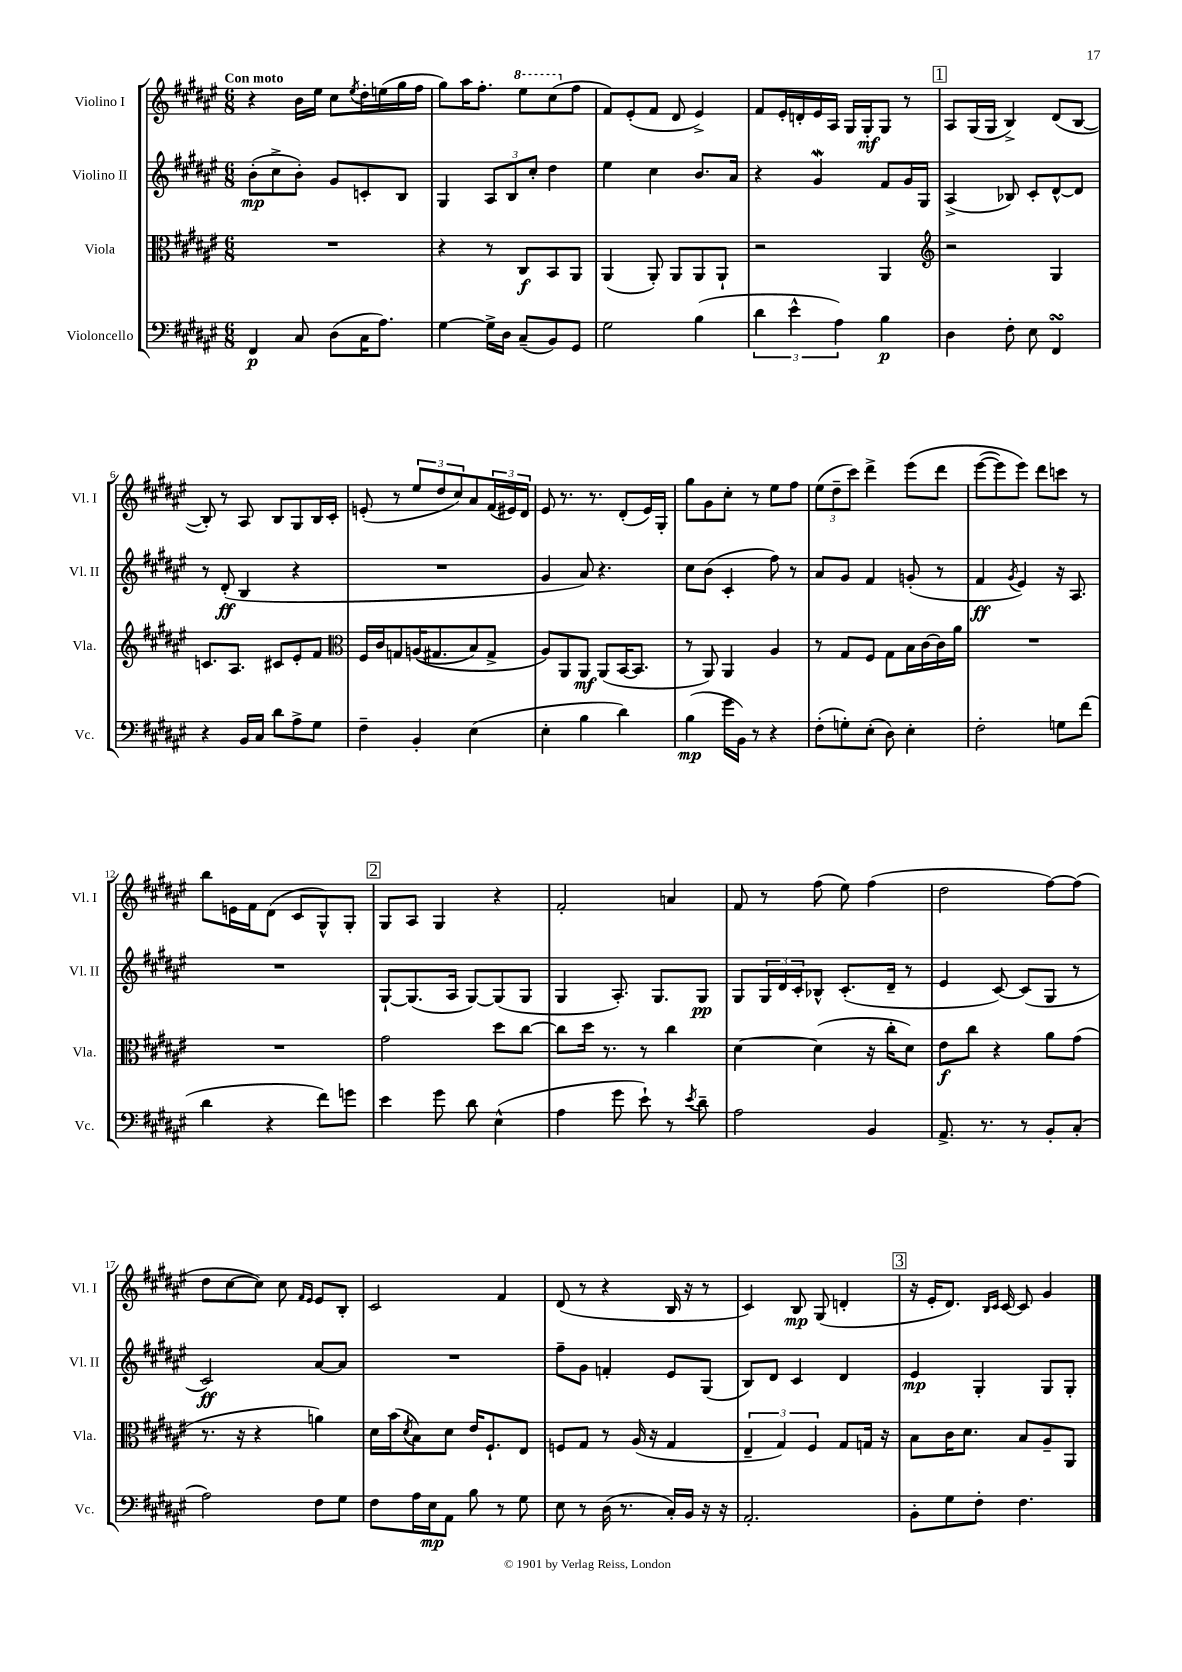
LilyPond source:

<<
\new StaffGroup <<
\new Staff = "s0" \with { instrumentName = "Violino I" shortInstrumentName = "Vl. I" } {
    \clef treble \key fis \major \numericTimeSignature \time 6/8 \tempo "Con moto"
    r4 b'16 eis''16 cis''8 \acciaccatura { eis''8 } dis''16-. e''16( gis''16 fis''16 |
    gis''8) ais''16 fis''8.-. \ottava #1 eis'''8 cis'''8( \ottava #0 fis''8 |
    fis'8) eis'8-.( fis'8 dis'8 eis'4->) |
    fis'8 eis'16-. d'16-. eis'16 ais16 gis16 gis16-.\mf gis8 r8 |
    \mark \markup { \box "1" } ais8 gis16( gis16 b4->) dis'8( b8~ |
    b8-.) r8 ais8 b8 gis8 b16 cis'16-. |
    e'8-.( r8 \tuplet 3/2 { eis''8 dis''8 cis''8) } ais'8 \tuplet 3/2 { fis'16( eis'16) dis'16 } |
    eis'8 r8. r8. dis'8-.( eis'16) gis16-. |
    gis''8 gis'8 cis''8-. r8 eis''8 fis''8 |
    \tuplet 3/2 { eis''8( dis''8-- cis'''8) } dis'''4-> eis'''8\( dis'''8 |
    eis'''8~( eis'''8) eis'''8\) dis'''8 c'''8 r8 |
    b''8 e'16 fis'16 dis'8( cis'8 gis8-^) gis8-. |
    \mark \markup { \box "2" } gis8 ais8 gis4 r4 |
    fis'2-. a'4 |
    fis'8 r8 fis''8( eis''8) fis''4( |
    dis''2 fis''8~) fis''8( |
    dis''8 cis''8~ cis''8) cis''8 \grace { fis'16 eis'16 } eis'8 b8-. |
    cis'2 fis'4 |
    dis'8( r8 r4 b16 r16 r8 |
    cis'4) b8\mp gis8( d'4-. |
    \mark \markup { \box "3" } r16 eis'16-. dis'8.) \grace { b16 cis'16 } cis'16~ cis'8 gis'4 \bar "|." |
}
\new Staff = "s1" \with { instrumentName = "Violino II" shortInstrumentName = "Vl. II" } {
    \clef treble \key fis \major \numericTimeSignature \time 6/8
    b'8-.\mp( cis''8-> b'8-.) gis'8 c'8-. b8 |
    gis4 \tuplet 3/2 { ais8 b8 cis''8-. } dis''4 |
    eis''4 cis''4 b'8. ais'16 |
    r4 gis'4\mordent fis'8 gis'16 gis16 |
    \mark \markup { \box "1" } ais4->( bes8) cis'8-. dis'8~-^ dis'8 |
    r8 dis'8-.\ff( b4 r4 |
    R2. |
    gis'4 ais'8) r4. |
    cis''8 b'8( cis'4-. fis''8) r8 |
    ais'8 gis'8 fis'4 g'8-.( r8 |
    fis'4\ff \acciaccatura { gis'8 } eis'4) r16 ais8. |
    R2. |
    \mark \markup { \box "2" } gis8~-! gis8.( ais16 gis8~) gis8( gis8 |
    gis4 ais8.-.) gis8. gis8\pp |
    gis8 \tuplet 3/2 { gis16 dis'16 cis'16-. } bes8-^ cis'8.-.( dis'16-- r8 |
    eis'4 cis'8~) cis'8( gis8 r8 |
    cis'2\ff) ais'8~ ais'8 |
    R2. |
    fis''8-- gis'8 f'4-. eis'8 gis8( |
    b8) dis'8 cis'4 dis'4 |
    \mark \markup { \box "3" } eis'4\mp gis4-. gis8 gis8-. \bar "|." |
}
\new Staff = "s2" \with { instrumentName = "Viola" shortInstrumentName = "Vla." } {
    \clef alto \key fis \major \numericTimeSignature \time 6/8
    R2. |
    r4 r8 cis8\f b,8 ais,8 |
    ais,4( ais,8-.) ais,8 ais,8 ais,8-! |
    r2 ais,4 |
    \mark \markup { \box "1" } \clef treble r2 gis4 |
    c'8. ais8. cis'8 eis'8-. fis'8 |
    \clef alto fis16 cis'16 g8 a16(\( gis8. b8) gis8-> |
    ais8\) ais,8 ais,8\mf ais,8( b,16~ b,8. |
    r8 ais,8) ais,4 ais4 |
    r8 gis8 fis8 gis8 b16 cis'16~ cis'16 ais'16 |
    R2. |
    R2. |
    \mark \markup { \box "2" } gis'2 dis''8 cis''8~ |
    cis''8 dis''16 r8. r8 cis''4 |
    dis'4~ dis'4( r16 cis''16-. dis'8) |
    eis'8\f cis''8 r4 ais'8 gis'8( |
    r8. r16 r4 a'4) |
    dis'16 b'16( \acciaccatura { dis'8 } b8) dis'8 eis'16 fis8.-! eis8 |
    f8 gis8 r8 ais16( r16 gis4 |
    \tuplet 3/2 { eis4-- gis4) fis4 } gis8 g16 r16 |
    \mark \markup { \box "3" } b8 cis'16 dis'8. b8 ais8-- ais,8 \bar "|." |
}
\new Staff = "s3" \with { instrumentName = "Violoncello" shortInstrumentName = "Vc." } {
    \clef bass \key fis \major \numericTimeSignature \time 6/8
    fis,4\p cis8 dis8( cis16 ais8.) |
    gis4~ gis16-> dis16 cis8--( b,8) gis,8 |
    gis2 b4( |
    \tuplet 3/2 { dis'4 eis'4-^ ais4) } b4\p |
    \mark \markup { \box "1" } dis4 fis8-. eis8 fis,4\turn |
    r4 b,16 cis16 dis'8 ais8-> gis8 |
    fis4-- b,4-. eis4( |
    eis4-. b4 dis'4) |
    b4\mp( gis'16 b,16) r8 r4 |
    fis8-.( g8-.) eis8-.( dis8) eis4-. |
    fis2-. g8 fis'8( |
    dis'4 r4 fis'8) g'8 |
    \mark \markup { \box "2" } eis'4 gis'8 dis'8 eis4-^( |
    ais4 gis'8 eis'8-!) r8 \acciaccatura { eis'8 } dis'8-- |
    ais2 b,4 |
    ais,8.-> r8. r8 b,8-. cis8-.( |
    ais2) fis8 gis8 |
    fis8 ais16 eis16\mp ais,8 b8 r8 gis8 |
    eis8 r8 dis16( r8. cis16-.) b,16 r16 r16 |
    ais,2.-. |
    \mark \markup { \box "3" } b,8-. gis8 fis8-. fis4. \bar "|." |
}
>>
>>
